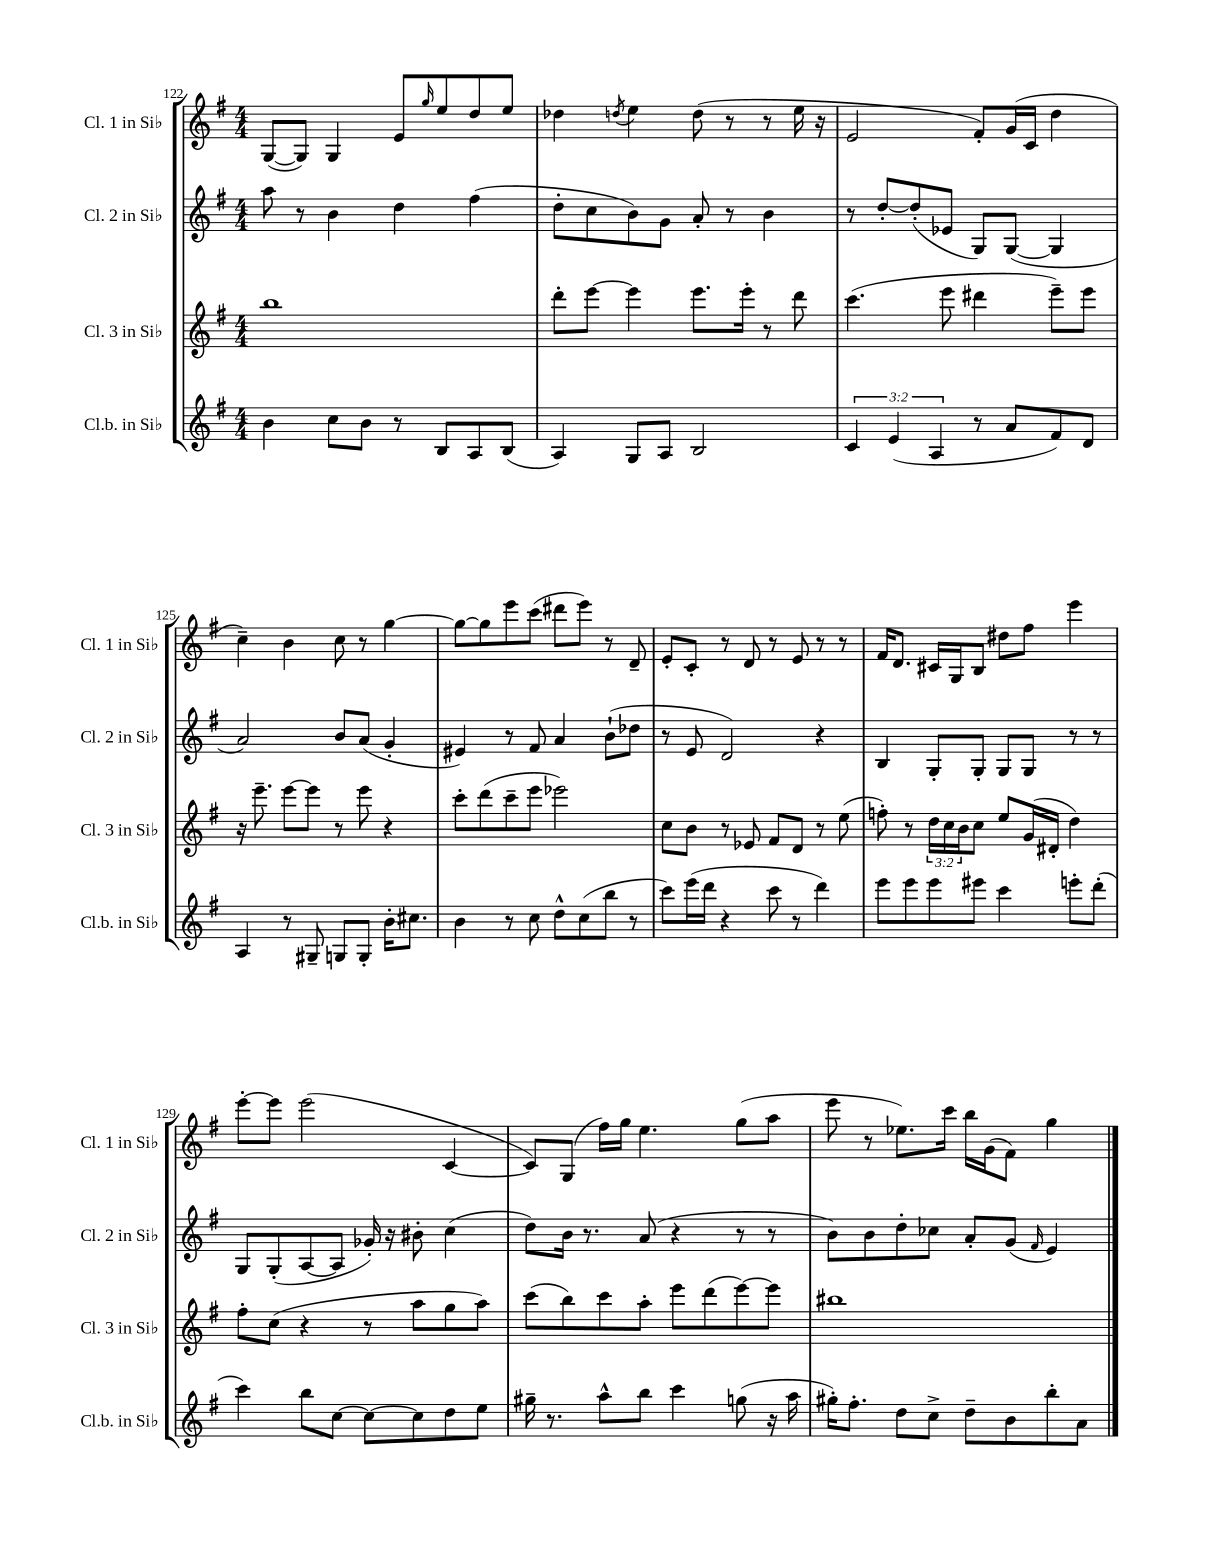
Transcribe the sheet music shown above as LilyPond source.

<<
\new StaffGroup <<
\new Staff = "s0" \with { instrumentName = "Cl. 1 in Sib" shortInstrumentName = "Cl. 1 in Sib" } {
    \clef treble \key g \major \numericTimeSignature \time 4/4
    g8~( g8) g4 e'8 \grace { g''16 } e''8 d''8 e''8 |
    des''4 \acciaccatura { d''8 } e''4 d''8( r8 r8 e''16 r16 |
    e'2 fis'8-.) g'16( c'16 d''4 |
    c''4--) b'4 c''8 r8 g''4~ |
    g''8~ g''8 e'''8 c'''8( dis'''8 e'''8) r8 d'8-- |
    e'8-. c'8-. r8 d'8 r8 e'8 r8 r8 |
    fis'16 d'8. cis'16 g16 b8 dis''8 fis''8 e'''4 |
    e'''8~-. e'''8 e'''2( c'4~ |
    c'8) g8( fis''16) g''16 e''4. g''8( a''8 |
    e'''8 r8 ees''8.) c'''16 b''16 g'16( fis'8) g''4 \bar "|." |
}
\new Staff = "s1" \with { instrumentName = "Cl. 2 in Sib" shortInstrumentName = "Cl. 2 in Sib" } {
    \clef treble \key g \major \numericTimeSignature \time 4/4
    a''8 r8 b'4 d''4 fis''4( |
    d''8-. c''8 b'8) g'8 a'8-. r8 b'4 |
    r8 d''8~-. d''8-.( ees'8 g8) g8~( g4 |
    a'2) b'8 a'8( g'4-. |
    eis'4) r8 fis'8 a'4 b'8-!( des''8 |
    r8 e'8 d'2) r4 |
    b4 g8-. g8-. g8 g8 r8 r8 |
    g8 g8-.( a8~ a8 ges'16-.) r16 bis'8-. c''4( |
    d''8) b'16 r8. a'8( r4 r8 r8 |
    b'8) b'8 d''8-. ces''8 a'8-. g'8( \grace { fis'16 } e'4) \bar "|." |
}
\new Staff = "s2" \with { instrumentName = "Cl. 3 in Sib" shortInstrumentName = "Cl. 3 in Sib" } {
    \clef treble \key g \major \numericTimeSignature \time 4/4 \override Staff.TupletNumber.text = #tuplet-number::calc-fraction-text
    b''1 |
    d'''8-. e'''8~ e'''4 e'''8. e'''16-. r8 d'''8 |
    c'''4.( e'''8 dis'''4 e'''8--) e'''8 |
    r16 e'''8.-- e'''8~ e'''8 r8 e'''8 r4 |
    c'''8-. d'''8( c'''8-- e'''8 ees'''2) |
    c''8 b'8 r8 ees'8 fis'8 d'8 r8 e''8( |
    f''8-.) r8 \tuplet 3/2 { d''16 c''16 b'16 } c''8 e''8 g'16( dis'16-. d''4) |
    fis''8-. c''8( r4 r8 a''8 g''8 a''8) |
    c'''8( b''8) c'''8 a''8-. e'''8 d'''8( e'''8~) e'''8 |
    bis''1 \bar "|." |
}
\new Staff = "s3" \with { instrumentName = "Cl.b. in Sib" shortInstrumentName = "Cl.b. in Sib" } {
    \clef treble \key g \major \numericTimeSignature \time 4/4 \override Staff.TupletNumber.text = #tuplet-number::calc-fraction-text
    b'4 c''8 b'8 r8 b8 a8 b8( |
    a4) g8 a8 b2 |
    \tuplet 3/2 { c'4 e'4( a4 } r8 a'8 fis'8) d'8 |
    a4 r8 gis8-- g8 g8-. b'16-. cis''8. |
    b'4 r8 c''8 d''8-^ c''8( b''8 r8 |
    c'''8) e'''16( d'''16 r4 c'''8 r8 d'''4) |
    e'''8 e'''8 e'''8 eis'''8 c'''4 e'''8-. d'''8-.( |
    c'''4) b''8 c''8~ c''8~ c''8 d''8 e''8 |
    gis''16-- r8. a''8-^ b''8 c'''4 g''8( r16 a''16 |
    gis''16-.) fis''8.-. d''8 c''8-> d''8-- b'8 b''8-. a'8 \bar "|." |
}
>>
>>
\layout { \context { \Score currentBarNumber = #122 } }
